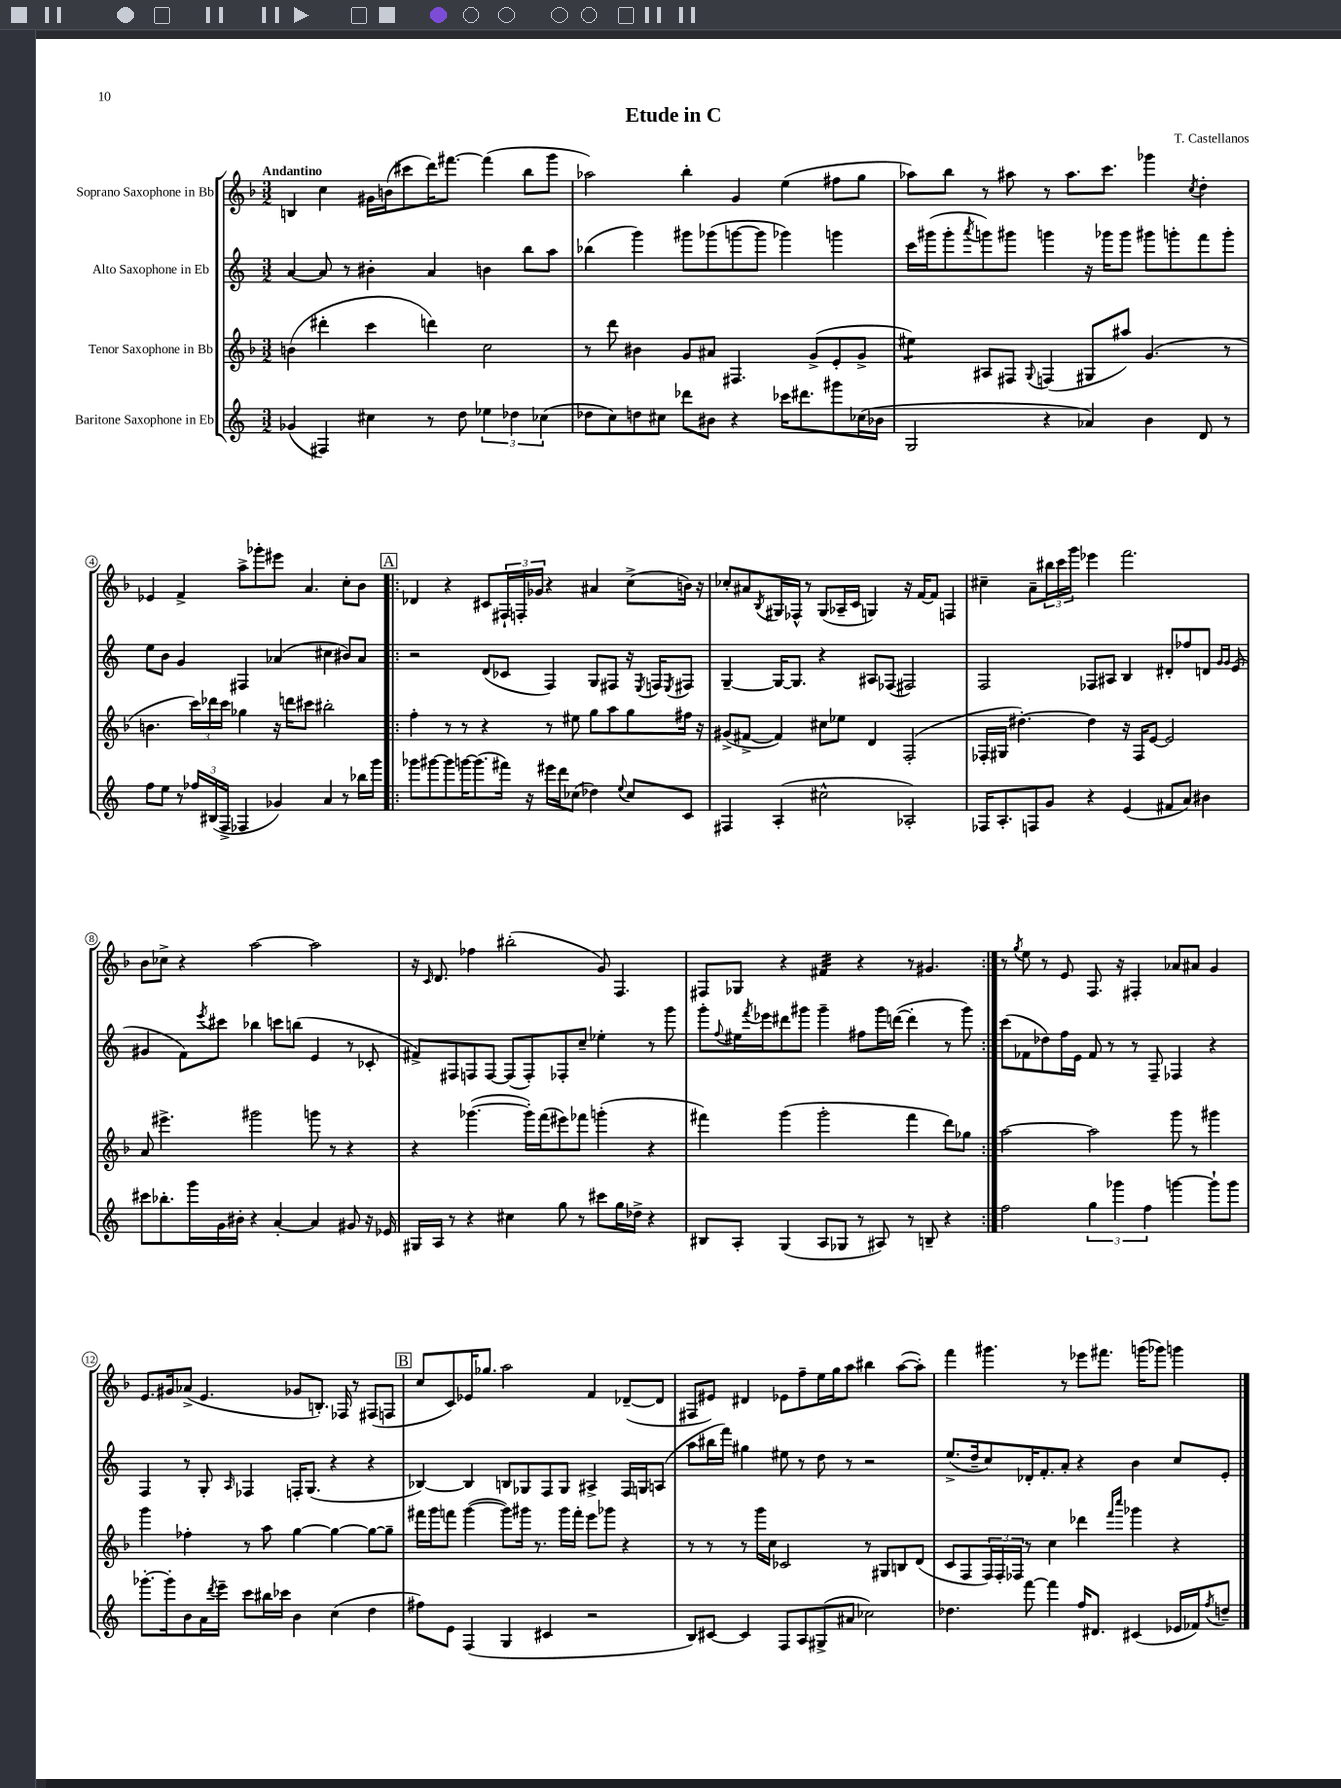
\header { title = "Etude in C" composer = "T. Castellanos" }
<<
\new StaffGroup <<
\new Staff = "s0" \with { instrumentName = "Soprano Saxophone in Bb" } {
    \clef treble \key f \major \numericTimeSignature \time 3/2 \tempo "Andantino"
    b4 c''4 gis'16 b'16( cis'''8 d'''16) fis'''8.~ fis'''4( bes''8 g'''8 |
    aes''2) bes''4-. g'4 e''4( fis''8 g''8 |
    aes''8) bes''8 r8 ais''8 r8 ais''8. c'''8. ges'''4 \acciaccatura { c''8 } d''4-. |
    ees'4 f'4-> a''8-> ges'''8-. eis'''8 a'4. c''8-. bes'8 |
    \repeat volta 2 { \mark \markup { \box "A" } des'4 r4 cis'8 \tuplet 3/2 { fis16-! f16-. ges'16 } r4 ais'4 c''8->( b'16) r16 |
    ces''8-. ais'8 \acciaccatura { bes8 } gis16 fes16-^ r8 gis8( aes16-- c'16 g4) r16 f'16~ f'8 f4 |
    cis''4-- a'8-- \tuplet 3/2 { bis''16 c'''16 g'''16 } ees'''4 f'''2. |
    bes'8 ces''8-> r4 a''2~ a''2 |
    r16 \grace { c'16 } d'8. fes''4 bis''2-.( g'8) f4. |
    fis8 ges8 r4 fis'4:32 r4 r8 gis'4. | }
    r8 \acciaccatura { g''8 } e''8 r8 e'8 f8. r16 fis4-. aes'8 ais'8 g'4 |
    e'8. gis'16 aes'8->( e'4. ges'8 b8.-.) fes16 r8 fis8( f8 |
    \mark \markup { \box "B" } c''8 c'8) ees'16 ges''8. a''2 f'4 des'8~--( des'8 |
    fis8 eis'8) dis'4 ees'8 f''8-- e''16 g''16 a''8 bis''4 a''8~( a''8-.) |
    f'''4 gis'''4. r8 ees'''8 fis'''8. g'''16( ges'''8) g'''4 \bar "|." |
}
\new Staff = "s1" \with { instrumentName = "Alto Saxophone in Eb" } {
    \clef treble \key c \major \numericTimeSignature \time 3/2
    a'4~ a'8 r8 bis'4-. a'4 b'4 b''8 a''8 |
    bes''4( g'''4) gis'''8 ges'''8( g'''8~ g'''8 ges'''4) g'''4 |
    c'''16 gis'''16( gis'''8-. \acciaccatura { a'''8 } g'''8) gis'''8 g'''4 r16 ges'''16 ges'''8 gis'''8 g'''8-. f'''8 g'''8-. |
    e''8 b'8 g'4 fis4 aes'4( cis''4 bis'8) aes'8 |
    \repeat volta 2 { \mark \markup { \box "A" } r2 d'8( ces'8 f4) g8 fis8 r16 \acciaccatura { e8 } f16 \acciaccatura { e8 } fis8 |
    g4~-- g16~ g8. r4 ais8 fes8( fis2) |
    f2 fes8 ais8 b4 dis'8-. fes''8 d'8 \grace { g'16 g'16 } e'8( |
    gis'4 f'8) \acciaccatura { e'''8 } cis'''8 bes''4 c'''8 b''8( e'4 r8 ces'8-. |
    fis'8->) fis8 f8 f8~ f8( f8-.) fes8-. c''8-- ees''4-. r8 g'''8 |
    g'''8-. \appoggiatura { f''8 } eis''16 \acciaccatura { f'''8 } ees'''16 dis'''8 gis'''8 gis'''4-- fis''8 gis'''16 d'''16~( d'''4-. r8 gis'''8) | }
    c'''8( fes'8 des''8) f''16 e'16 fes'8 r8 r8 f8-- fes4 r4 |
    f4 r8 g8-. \grace { a16 } fes4 f16-. g8.( r4 r4 |
    \mark \markup { \box "B" } bes4~) bes4 b8 ges8 f8 ges8 ais4-> f16 g16 a8( |
    a''8 bis''16 f'''16) gis''4 eis''8 r8 d''8 r8 r2 |
    e''8.->( d''16-- c''8) des'16-. f'8.-. a'8-. r4 b'4 c''8 e'8-. \bar "|." |
}
\new Staff = "s2" \with { instrumentName = "Tenor Saxophone in Bb" } {
    \clef treble \key f \major \numericTimeSignature \time 3/2
    b'4( dis'''4-. c'''4 d'''4) c''2 |
    r8 d'''8 bis'4 g'8 ais'8 fis4. g'8->( e'8-. g'8-> |
    eis''4:8) ais8 fis8 \appoggiatura { g8 } f4( gis8 ais''8) g'4.( r8 |
    b'4. \tuplet 3/2 { c'''16) des'''16 c'''16 } ges''4 r16 d'''16 cis'''8 bis''2-. |
    \repeat volta 2 { \mark \markup { \box "A" } f''4-. r8 r8 r4 r8 eis''8 g''8 a''8 g''8 fis''16 r16 |
    gis'8->( fis'8~-> fis'4) cis''8 ees''8 d'4 f2-.( |
    fes16-. gis16 dis''4.~-.) dis''4 r16 fes16 e'8~ e'2 |
    a'8 eis'''4.-> gis'''2 g'''8 r8 r4 |
    r4 ges'''4.~( ges'''16-.) f'''16( eis'''8) fes'''8 g'''4-.( r4 |
    fis'''4) g'''4( g'''2-. fis'''4 d'''8) ges''8 | }
    a''2~ a''2 g'''8 r8 gis'''4 |
    g'''4 fes''4-. r8 a''8 g''4~ g''4~ g''8~ g''8-- |
    \mark \markup { \box "B" } fis'''16 g'''16 f'''8 g'''4~( g'''8) gis'''16 r8. gis'''16 f'''16-. e'''8 ges'''8 r4 |
    r8 r8 r8 g'''16 c''16 ces'2 r8 gis8 b8 d'8( |
    c'8 f8 \tuplet 3/2 { f16) f16-. fes16 } r8 c''4 des'''4 \grace { f'''16 c''''16 } ges'''4 r4 \bar "|." |
}
\new Staff = "s3" \with { instrumentName = "Baritone Saxophone in Eb" } {
    \clef treble \key c \major \numericTimeSignature \time 3/2
    ges'4( fis4) cis''4 r8 d''8 \tuplet 3/2 { ees''4 des''4 ces''4( } |
    des''8 c''8) d''8 cis''8 des'''8 bis'8 r4 ces'''16 dis'''8. gis'''8 ces''16( bes'16 |
    g2 r4 aes'4) b'4 d'8 r8 |
    f''8 e''8 r8 \tuplet 3/2 { fes''16 bis16( f16-> } fes4 ges'4) a'4 r8 bes''16 g'''16 |
    \repeat volta 2 { \mark \markup { \box "A" } ges'''8 gis'''8~ gis'''8 g'''16~ g'''8.( fis'''16) r16 eis'''16 d'''16 ces''8( des''4) \appoggiatura { e''8 } ces''8 c'8 |
    fis4 a4-.( cis''2-^ aes2-.) |
    fes16 a8.-. f8 g'8 r4 e'4( fis'8 a'8) bis'4 |
    cis'''8 bes''8.-. g'''16 g'16 bis'16-. r4 a'4~-. a'4 gis'8 r16 ees'16 |
    gis16 a16 r8 r4 cis''4 g''8 r8 cis'''8 g''16 des''16-> r4 |
    bis8 a8-. g4( a8 ges8 r8 ais8) r8 b8-- r4 | }
    f''2 \tuplet 3/2 { g''4 ges'''4 f''4 } g'''4~ g'''8-! g'''8 |
    ges'''8.~-. ges'''16-. b'8 a'16 \acciaccatura { d'''8 } e'''16-- c'''8 bis''16 ces'''16 b'4 c''4( d''4 |
    \mark \markup { \box "B" } fis''8) e'8 f4( g4 cis'4 r2 |
    b8) cis'8~ cis'4 f8 a8 gis8->( ais'8 ces''2) |
    des''4. f'''8~ f'''4 f''16 dis'8. cis'4( ees'16 fes'16) \acciaccatura { f''8 } d''8-- \bar "|." |
}
>>
>>
\layout { \context { \Score \override BarNumber.stencil = #(make-stencil-circler 0.1 0.3 ly:text-interface::print) } }
